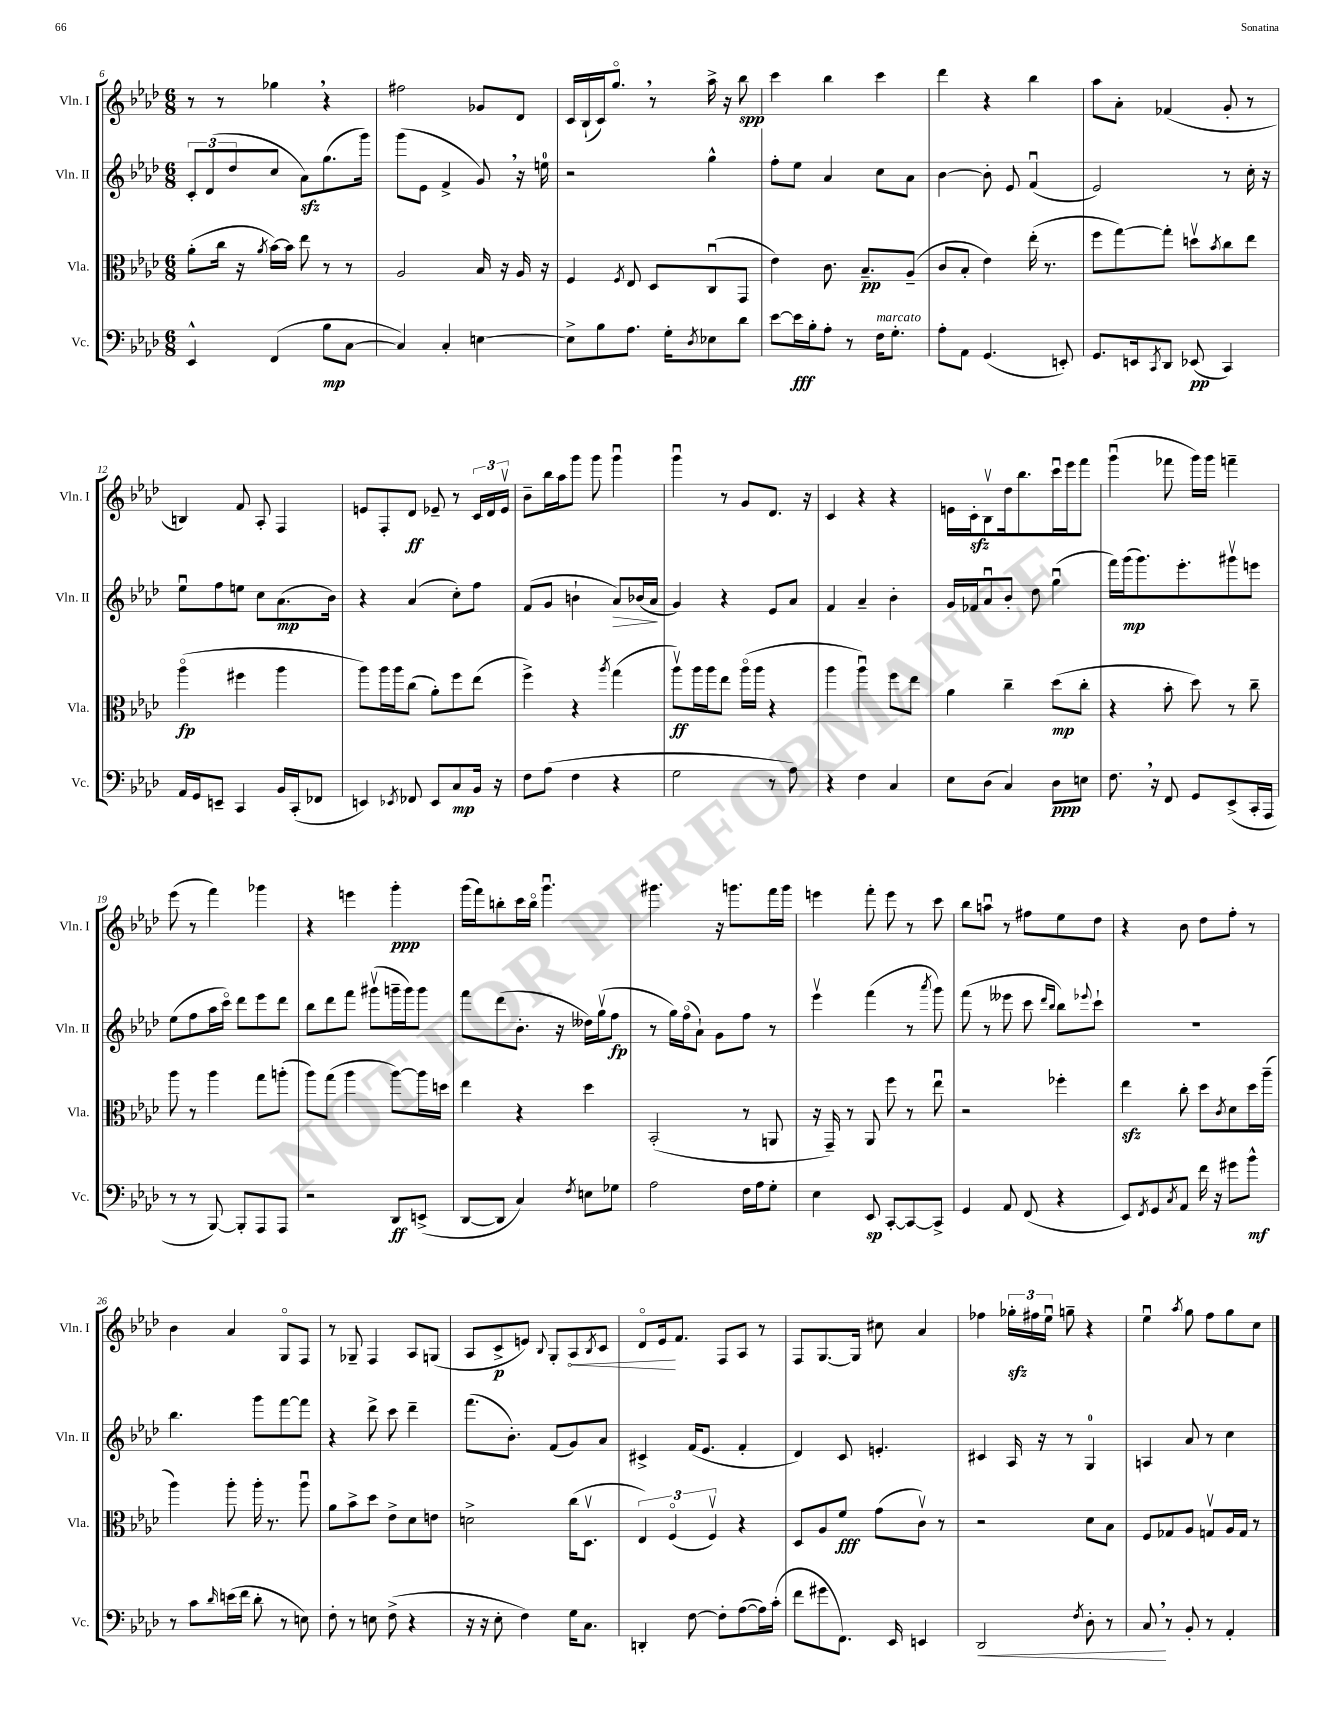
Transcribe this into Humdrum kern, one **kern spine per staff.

**kern	**dynam	**kern	**dynam	**kern	**dynam	**kern	**dynam
*part4	*part4	*part3	*part3	*part2	*part2	*part1	*part1
*staff4	*staff4	*staff3	*staff3	*staff2	*staff2	*staff1	*staff1
*I"Vc.	*	*I"Vla.	*	*I"Vln. II	*	*I"Vln. I	*
*I'Vc.	*	*I'Vla.	*	*I'Vln. II	*	*I'Vln. I	*
*clefF4	*	*clefC3	*	*clefG2	*	*clefG2	*
*k[b-e-a-d-]	*	*k[b-e-a-d-]	*	*k[b-e-a-d-]	*	*k[b-e-a-d-]	*
*M6/8	*	*M6/8	*	*M6/8	*	*M6/8	*
=6	=6	=6	=6	=6	=6	=6	=6
4EE-^^/	.	(8a-'\L	.	12c'/L	.	8r	.
.	.	.	.	(12d-/	.	.	.
.	.	16cc\Jk	.	.	.	8r	.
.	.	.	.	12dd-/	.	.	.
.	.	16r	.	.	.	.	.
.	.	8qa-/	.	.	.	.	.
(4FF/	.	[16b-\LL)	.	8cc/J	.	4gg-X,\	.
.	.	16b-\JJ]	.	.	.	.	.
.	.	8ee-\	.	8a-zz\L)	.	.	.
8B-\L	mp	8r	.	(8.gg\	.	4r	.
[8C\J	.	8r	.	.	.	.	.
.	.	.	.	16ggg\Jk)	.	.	.
=7	=7	=7	=7	=7	=7	=7	=7
4C/])	.	2A-/	.	(8ggg\L	.	2ff#X\	.
.	.	.	.	8e-\J	.	.	.
4C'/	.	.	.	4f^/	.	.	.
[4En\	.	16B-/	.	8g,/)	.	8g-X/L	.
.	.	16r	.	.	.	.	.
.	.	16A-/	.	16r	.	8d-/J	.
.	.	16r	.	16een\	.	.	.
=8	=8	=8	=8	=8	=8	=8	=8
8E^\L]	.	4F/	.	2r	.	16c/LL	.
.	.	.	.	.	.	(16B-`/	.
8B-\	.	.	.	.	.	16c/J)	.
.	.	.	.	.	.	8.gg,/J	.
.	.	8qF/	.	.	.	.	.
8.A-\J	.	8E-/	.	.	.	.	.
.	.	8D-/L	.	.	.	8r	.
16G'\KL	.	.	.	.	.	.	.
8qD-/	.	.	.	.	.	.	.
8E-X\	.	(8Cu/	.	4gg^^\	.	16aa-^\	.
.	.	.	.	.	.	16r	.
8d-\J	.	8GG/J	.	.	.	8bb-\	spp
=9	=9	=9	=9	=9	=9	=9	=9
[8e-\L	.	4e-\)	.	8ff'\L	.	4ccc\	.
16e-\L]	fff	.	.	8ee-\J	.	.	.
16B-'\J	.	.	.	.	.	.	.
8A-'\J	.	8.c\	.	4a-/	.	4bb-\	.
8r	.	.	.	.	.	.	.
.	.	8.B-~/L	pp	.	.	.	.
!LO:TX:a:i:t=marcato	!	!	!	!	!	!	!
16F\KL	.	.	.	8cc\L	.	4ccc\	.
8.G'\J	.	.	.	.	.	.	.
.	.	(8A-~/J	.	8a-\J	.	.	.
=10	=10	=10	=10	=10	=10	=10	=10
8A-'\L	.	8c/L	.	[4b-\	.	4ddd-\	.
8AA-\J	.	8B-'/J	.	.	.	.	.
(4.GG/	.	4e-\)	.	8b-'\]	.	4r	.
.	.	.	.	8e-/	.	.	.
.	.	(16ee-'\	.	(4fu/	.	4bb-\	.
.	.	8.r	.	.	.	.	.
8EEn'/)	.	.	.	.	.	.	.
=11	=11	=11	=11	=11	=11	=11	=11
8.GG/L	.	8ff\L	.	2e-/)	.	8aa-\L	.
.	.	[8gg\)	.	.	.	8a-'\J	.
16EEn/k	.	.	.	.	.	.	.
8qCC/	.	.	.	.	.	.	.
8DD-/J	.	8gg'\J]	.	.	.	(4f-X/	.
(8EE-X/	pp	8ddnv\L	.	.	.	.	.
.	.	8qb-/	.	.	.	.	.
4CC/)	.	8cc\	.	8r	.	8g'/	.
.	.	8ee-\J	.	16cc'\	.	8r	.
.	.	.	.	16r	.	.	.
!!LO:LB:g=z
=12	=12	=12	=12	=12	=12	=12	=12
16AA-/LL	.	(4aa-\	fp	8ee-u\L	.	4Bn/)	.
16GG/J	.	.	.	.	.	.	.
8EEn~/J	.	.	.	8ff\	.	.	.
4CC/	.	4ff#X\	.	8een\J	.	8f/	.
.	.	.	.	8cc\L	.	8A-'/	.
16BB-/LL	.	4aa-\	.	(8.a-\	mp	4F/	.
(16CC'/J	.	.	.	.	.	.	.
8FF-X/J	.	.	.	.	.	.	.
.	.	.	.	16b-\Jk)	.	.	.
=13	=13	=13	=13	=13	=13	=13	=13
4EEn/)	.	8aa-\L)	.	4r	.	8en/L	.
.	.	16aa-\L	.	.	.	8F'/	.
.	.	16aa-\J	.	.	.	.	.
8qEE-X/	.	.	.	.	.	.	.
8FF-X/	.	(8cc\J	.	(4a-/	.	8d-/J	ff
8EE-/L	.	8a-'\L)	.	.	.	8e-X~/	.
8C/	mp	8ff\	.	8cc'\L)	.	8r	.
16BB-/Jk	.	(8ee-\J	.	8ff\J	.	24c/LL	.
.	.	.	.	.	.	24d-/	.
16r	.	.	.	.	.	.	.
.	.	.	.	.	.	24e-v/JJ	.
=14	=14	=14	=14	=14	=14	=14	=14
8F\L	.	4ff^\)	.	(8f/L	.	8b-~\L	.
(8A-\J	.	.	.	8g/J	.	16bb-\L	.
.	.	.	.	.	.	16aa-\J	.
4F\	.	4r	.	4bn`\	.	8ggg\J	.
.	.	.	.	.	.	8ggg\	.
.	.	8qaa-/	.	.	.	.	.
!	!	!	!	!	!LO:HP:b	!	!
4r	.	(4gg\	.	8a-/L)	>	4gggu\	.
.	.	.	.	(16b-X/L	.	.	.
.	.	.	.	16a-/JJ	.	.	.
.	.	.	.	.	]	.	.
=15	=15	=15	=15	=15	=15	=15	=15
2G\	.	8aa-v\L)	ff	4g/)	.	4gggu\	.
.	.	16aa-\L	.	.	.	.	.
.	.	16aa-\J	.	.	.	.	.
.	.	8ee-\J	.	4r	.	8r	.
.	.	(16aa-\LL	.	.	.	8g/L	.
.	.	16aa-\JJ	.	.	.	.	.
8r	.	4r	.	8e-/L	.	8.d-/J	.
8A-\)	.	.	.	8a-/J	.	.	.
.	.	.	.	.	.	16r	.
=16	=16	=16	=16	=16	=16	=16	=16
4r	.	4aa-\	.	4f/	.	4c/	.
4F\	.	4aa-u\)	.	4a-~/	.	4r	.
4C/	.	8ff\L	.	4b-'\	.	4r	.
.	.	8ee-\J	.	.	.	.	.
=17	=17	=17	=17	=17	=17	=17	=17
8E-\L	.	4a-\	.	16g/LL	.	16en\LL	.
.	.	.	.	16f-X/J	.	16czz'\J	.
(8D-\J	.	.	.	8a-u/	.	8B-v\	.
4C/)	.	4cc~\	.	8b-'/J	.	16dd-\k	.
.	.	.	.	.	.	8.bb-\	.
.	.	.	.	8dd-\	.	.	.
8D-\L	ppp	(8dd-\L	mp	(4ggu\	.	16cccu\L	.
.	.	.	.	.	.	16eee-\J	.
8En\J	.	8cc'\J	.	.	.	8fff\J	.
=18	=18	=18	=18	=18	=18	=18	=18
8.F,\	.	4r	.	16fff\LL)	.	(4gggu\	.
.	.	.	.	(16ggg\J	mp	.	.
.	.	.	.	8.ggg\)	.	.	.
16r	.	.	.	.	.	.	.
8FF/	.	8b-'\	.	.	.	8fff-X\	.
.	.	.	.	8.eee-'\	.	.	.
8GG/L	.	8dd-\)	.	.	.	16ggg\LL)	.
.	.	.	.	.	.	16ggg\JJ	.
(8EE-^/	.	8r	.	8ggg#Xv\	.	4fffn~\	.
16CC'/L	.	8cc~\	.	8eeen\J	.	.	.
16AAA-/JJ	.	.	.	.	.	.	.
!!LO:LB:g=z
=19	=19	=19	=19	=19	=19	=19	=19
8r	.	8aa-\	.	(8ee-\L	.	(8eee-\	.
8r	.	8r	.	8ff\	.	8r	.
[8BBB-/)	.	4aa-\	.	16aa-\L	.	4fff\)	.
.	.	.	.	16ccc\JJ)	.	.	.
8BBB-'/L]	.	.	.	8ddd-\L	.	.	.
8AAA-/	.	8gg\L	.	8eee-\	.	4ggg-X\	.
8AAA-/J	.	(8aan'\J	.	8ddd-\J	.	.	.
=20	=20	=20	=20	=20	=20	=20	=20
2r	.	8aa-\L)	.	8bb-\L	.	4r	.
.	.	(8gg\J	.	8ddd-\	.	.	.
.	.	4aa-\	.	8fff\J	.	4eeen\	.
.	.	.	.	(8ggg#Xv\L	.	.	.
8DD-/L	ff	[8aa-\L)	.	16gggn~\L	.	4ggg'\	ppp
.	.	.	.	16ggg\J)	.	.	.
(8EEn^/J	.	16aa-\L]	.	8ggg\J	.	.	.
.	.	16ddn\JJ	.	.	.	.	.
=21	=21	=21	=21	=21	=21	=21	=21
[8DD-/L	.	4ee-\	.	8fff\L	.	(16ggg\LL	.
.	.	.	.	.	.	16fff\J)	.
8DD-/J]	.	.	.	(8ddd-\	.	8bbn'\	.
4C/)	.	4r	.	8.b-'\J	.	16ccc\L	.
.	.	.	.	.	.	16bb\JJ	.
.	.	.	.	.	.	4.gggu\	.
.	.	.	.	16r	.	.	.
8qF/	.	.	.	.	.	.	.
8En\L	.	4dd-\	.	16dd--X\LL)	.	.	.
.	.	.	.	(16ggv\J	.	.	.
8G-X\J	.	.	.	8ff\J	fp	.	.
=22	=22	=22	=22	=22	=22	=22	=22
2A-\	.	(2BB-'/	.	8r	.	4.ggg#X\	.
.	.	.	.	16gg\LL)	.	.	.
.	.	.	.	(16ff\J	.	.	.
.	.	.	.	8a-`\J)	.	.	.
.	.	.	.	8g\L	.	16r	.
.	.	.	.	.	.	8.gggn\L	.
16F\LL	.	8r	.	8ff\J	.	.	.
16A-\J	.	.	.	.	.	.	.
8G'\J	.	8AAn/	.	8r	.	16fff\L	.
.	.	.	.	.	.	16ggg\JJ	.
=23	=23	=23	=23	=23	=23	=23	=23
4E-\	.	16r	.	4eee-v\	.	4eeen\	.
.	.	16GG~/)	.	.	.	.	.
.	.	8r	.	.	.	.	.
8EE-/	sp	8AA-/	.	(4fff\	.	8fff'\	.
[8CC'/L	.	8ff\	.	.	.	8eee\	.
8CC/_	.	8r	.	8r	.	8r	.
.	.	.	.	8qaaa-/	.	.	.
8CC^/J]	.	8ee-u\	.	8ggg\)	.	8ccc\	.
=24	=24	=24	=24	=24	=24	=24	=24
4GG/	.	2r	.	(8fff\	.	8bb-\L	.
.	.	.	.	8r	.	8aanu\J	.
8AA-/	.	.	.	8eee--X\	.	8r	.
(8FF/	.	.	.	8ccc\	.	8ff#X\L	.
.	.	.	.	16qqddd-/LL	.	.	.
.	.	.	.	16qqbb-/JJ	.	.	.
4r	.	4ff-X'\	.	8bb-\L)	.	8ee-\	.
.	.	.	.	8qqeee-X/	.	.	.
.	.	.	.	8ccc`\J	.	8dd-\J	.
=25	=25	=25	=25	=25	=25	=25	=25
8EE-/L)	.	4ee-zz\	.	2.r	.	4r	.
8qFF/	.	.	.	.	.	.	.
8GG/	.	.	.	.	.	.	.
8qC/	.	.	.	.	.	.	.
8AA-/J	.	8cc'\	.	.	.	8b-\	.
16f\	.	8dd-\L	.	.	.	8dd-\L	.
16r	.	.	.	.	.	.	.
.	.	8qc/	.	.	.	.	.
8g#X\L	.	8d-\	.	.	.	8ff'\J	.
8b-^^\J	mf	16dd-\L	.	.	.	8r	.
.	.	(16aa-~\JJ	.	.	.	.	.
!!LO:LB:g=z
=26	=26	=26	=26	=26	=26	=26	=26
8r	.	4aa-\)	.	4.bb-\	.	4b-\	.
8c\L	.	.	.	.	.	.	.
16qqd-/	.	.	.	.	.	.	.
(16en\L	.	8aa-'\	.	.	.	4a-/	.
16f\JJ	.	.	.	.	.	.	.
8d-'\	.	16aa-'\	.	8ggg\L	.	.	.
.	.	8.r	.	.	.	.	.
8r	.	.	.	[8fff\	.	8G/L	.
8En\)	.	8aa-u\	.	8fff\J]	.	8F/J	.
=27	=27	=27	=27	=27	=27	=27	=27
8F'\	.	8a-\L	.	4r	.	8r	.
8r	.	8b-^\	.	.	.	8G-X~/	.
8En\	.	8dd-\J	.	8ddd-^\	.	4F/	.
(8F^\	.	8e-^\L	.	8ccc\	.	.	.
4r	.	8d-\	.	4ddd-~\	.	8A-/L	.
.	.	8en\J	.	.	.	(8Gn/J	.
=28	=28	=28	=28	=28	=28	=28	=28
16r	.	2dn^\	.	(8.fff\L	.	8A-/L	.
16r	.	.	.	.	.	.	.
8E-'\	.	.	.	.	.	8c^/	p
.	.	.	.	8.b-'\J)	.	.	.
4F\)	.	.	.	.	.	8en/J)	.
.	.	.	.	.	.	8qqB-/	.
.	.	.	.	(8f/L	.	8G'/L	.
!	!	!	!	!	!	!	!LO:HP:b
16G\KL	.	(16cc\KL	.	8g/)	.	8A-/	<
8.C\J	.	8.D-v\J	.	.	.	.	.
.	.	.	.	.	.	8qB-/	.
.	.	.	.	8a-/J	.	8c/J	.
=29	=29	=29	=29	=29	=29	=29	=29
4DDn'/	.	6E-/)	.	4c#X^/	.	8d-/L	.
.	.	.	.	.	.	16e-/k	.
.	.	(6F/	.	.	.	.	.
.	.	.	.	.	.	8.f/J	[
[8F\	.	.	.	(16f/KL	.	.	.
.	.	.	.	8.e-/J	.	.	.
.	.	6Fv/)	.	.	.	.	.
8F'\L]	.	.	.	.	.	8F/L	.
([8A-\	.	4r	.	4f'/	.	8A-/J	.
16A-\L])	.	.	.	.	.	8r	.
(16c'\JJ	.	.	.	.	.	.	.
=30	=30	=30	=30	=30	=30	=30	=30
8f\L	.	8D-/L	.	4d-/)	.	8F/L	.
8g#X\	.	8A-/	.	.	.	[8.G/	.
8.FF\J)	.	8f/J	fff	8c/	.	.	.
.	.	.	.	.	.	16G/Jk]	.
.	.	(8g\L	.	4.en'/	.	8cc#X\	.
16EE-/	.	.	.	.	.	.	.
4EEn/	.	8cv\J)	.	.	.	4a-/	.
.	.	8r	.	.	.	.	.
=31	=31	=31	=31	=31	=31	=31	=31
!	!LO:HP:b	!	!	!	!	!	!
2DD-/	<	2r	.	4c#X/	.	4ff-X\	.
.	.	.	.	16A-/	.	24gg-Xzz'\LL	.
.	.	.	.	.	.	24ff#X\	.
.	.	.	.	16r	.	.	.
.	.	.	.	.	.	24ee-u\JJ	.
.	.	.	.	8r	.	8ggn~\	.
8qF/	.	.	.	.	.	.	.
8D-'\	.	8d-\L	.	4G/	.	4r	.
8r	.	8B-\J	.	.	.	.	.
=32	=32	=32	=32	=32	=32	=32	=32
8C,/	.	8F/L	.	4An/	.	4ee-u\	.
8r	[	8G-X/	.	.	.	.	.
.	.	.	.	.	.	8qaa-/	.
8BB-'/	.	8A-/J	.	8a-/	.	8gg\	.
8r	.	8Gnv/L	.	8r	.	8ff\L	.
4AA-'/	.	16A-/L	.	4cc\	.	8gg\	.
.	.	16G/JJ	.	.	.	.	.
.	.	8r	.	.	.	8cc\J	.
==	==	==	==	==	==	==	==
*-	*-	*-	*-	*-	*-	*-	*-
